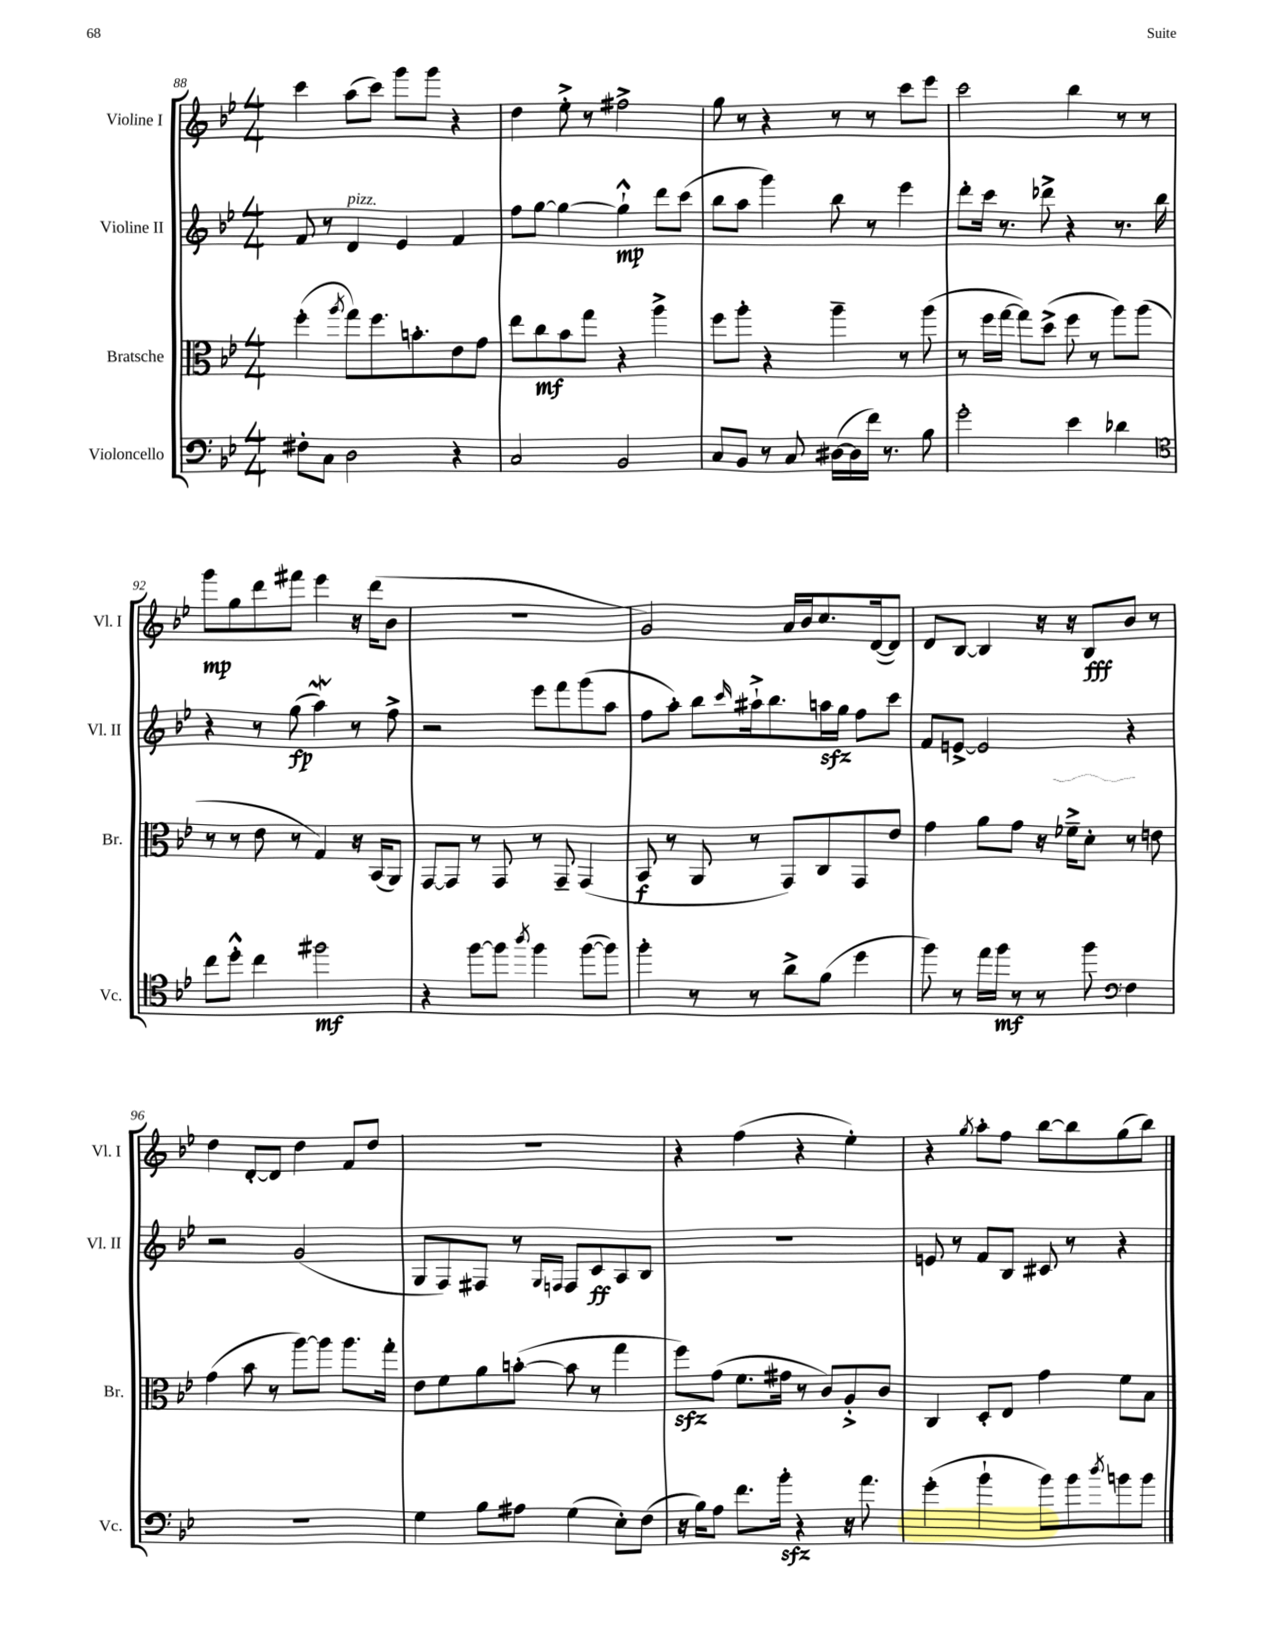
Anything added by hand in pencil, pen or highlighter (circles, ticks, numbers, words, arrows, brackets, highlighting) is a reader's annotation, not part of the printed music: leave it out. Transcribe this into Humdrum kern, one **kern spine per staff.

**kern	**kern	**kern	**kern
*staff4	*staff3	*staff2	*staff1
*clefF4	*clefC3	*clefG2	*clefG2
*k[b-e-]	*k[b-e-]	*k[b-e-]	*k[b-e-]
*M4/4	*M4/4	*M4/4	*M4/4
8F#'\L	(4ff'\	8f/	4ccc\
8C\J	.	8r	.
.	8qaa/	.	.
2D\	8gg\L)	4d/	(8aa\L
.	8.ff\	.	8ccc\J)
.	.	4e-/	8ggg\L
.	8.b'\	.	.
.	.	.	8ggg\J
4r	8e-\	4f/	4r
.	8g\J	.	.
=	=	=	=
2C/	8ee-\L	8ff\L	4dd\
.	8cc\	[8gg\J	.
.	8b-\	4gg\_	8ee-'^\
.	8gg\J	.	8r
2BB-/	4r	4gg`^^\]	2ff#^\
.	4aa^\	8ddd\L	.
.	.	(8ccc\J	.
=	=	=	=
8C/L	8ff\L	8bb-\L	8gg\
8BB-/J	8aa'\J	8aa\J	8r
8r	4r	4ggg\)	4r
8C/	.	.	.
([16D#\LL	4aa~\	8bb-\	8r
16D#\]	.	.	.
16f\JJ)	.	8r	8r
8.r	.	.	.
.	8r	4eee-\	8ccc\L
8B-\	(8aa\	.	8eee-\J
=	=	=	=
2g'\	8r	8ddd'\L	2ccc\
.	16ff\LL	16ccc\Jk	.
.	[16gg\JJ	8.r	.
.	8gg\]L)	.	.
.	(8dd^\J	8ddd-^\	.
4e-\	8ff\	4r	4bb-\
.	8r	.	.
4d-\	8aa\L)	8.r	8r
.	(8aa\J	.	8r
.	.	16bb-\	.
=	=	=	=
*clefC4	*	*	*
8cc\L	8r	4r	8ggg\L
8dd'^^\J	8r	.	8gg\
4cc\	8e-\	8r	8ddd\
.	8r	(8gg\	8fff#\J
2ff#\	4G/)	4aa\)	4eee-\
.	16r	8r	16r
.	(16BB-/LK	.	(16ddd\LK
.	8AA/J)	8ff^\	8b-\J
=	=	=	=
4r	[8GG/L	2r	1r
.	8GG/]J	.	.
[8ff\L	8r	.	.
8ff\]J	8GG/	.	.
8qaa/	.	.	.
4ff\	8r	8eee-\L	.
.	8GG~/	8fff\	.
([8ff\L	(4GG/	(8ggg\	.
8ff\]J)	.	8aa\J	.
=	=	=	=
4ff'\	8BB-/	8ff\L	2g/)
.	8r	8aa'\J)	.
8r	8AA/	8bb-\L	.
.	.	16qqccc/	.
8r	8r	16aa#`^\k	.
.	.	8.bb-\	.
8a^\L	8GG/L)	.	16a/LL
.	.	.	16b-/J
(8f\J	8C/	16aa\L	8.cc/
.	.	16gg\JJ	.
4dd\	8GG/	8ff\L	.
.	.	.	([16d/k
.	8e-/J	8ccc\J	8d/]J)
=	=	=	=
8ff\)	4g\	8f/L	8d/L
8r	.	[8e^/J	[8B-/J
16ee-\LL	8a\L	2e/]	4B-/]
16ff\JJ	.	.	.
8r	8g\J	.	.
8r	16r	.	16r
.	16f-~^\LK	.	16r
8ff\	8d'\J	.	8B-/L
*clefF4	*	*	*
4F\	8r	4r	8b-/J
.	8e\	.	8r
=	=	=	=
1r	(4g\	2r	4dd\
.	8b-\	.	[8d'/L
.	8r	.	8d/]J
.	[8aa\L)	(2g/	4dd\
.	8aa\]J	.	.
.	8.aa\L	.	8f/L
.	.	.	8dd/J
.	16gg'\Jk	.	.
=	=	=	=
4G\	8e-\L	8G/L	1r
.	8f\	8F/)	.
8B-\L	8a\	8F#/J	.
8A#\J	([8b'\J	8r	.
.	.	16qqG/LL	.
.	.	16qqF/JJ	.
(4G\	8b\]	8F/L	.
.	8r	8c/	.
8E-'\L)	4gg\	8A/	.
(8F\J	.	8B-/J	.
=	=	=	=
16r	8ff\L)	1r	4r
16B-\LK)	.	.	.
8A\J	(8g\J	.	.
8.f\L	8.f\L	.	(4ff\
16b-'\Jk	16g#\Jk	.	.
4r	8r	.	4r
.	8c/L)	.	.
16r	8A'^/	.	4ee-'\)
8.a\	.	.	.
.	8c/J	.	.
=	=	=	=
(4g'\	4C/	8e/	4r
.	.	8r	.
.	.	.	8qgg/
4b-`\	8D'/L	8f/L	8aa'\L
.	8E-/J	8B-/J	8ff\J
8b-\L)	4g\	8c#/	[8bb-\L
8b-\	.	8r	8bb-\]
8qdd/	.	.	.
8b\	8f\L	4r	(8gg\
8b\J	8B-\J	.	8bb-\J)
==	==	==	==
*-	*-	*-	*-
